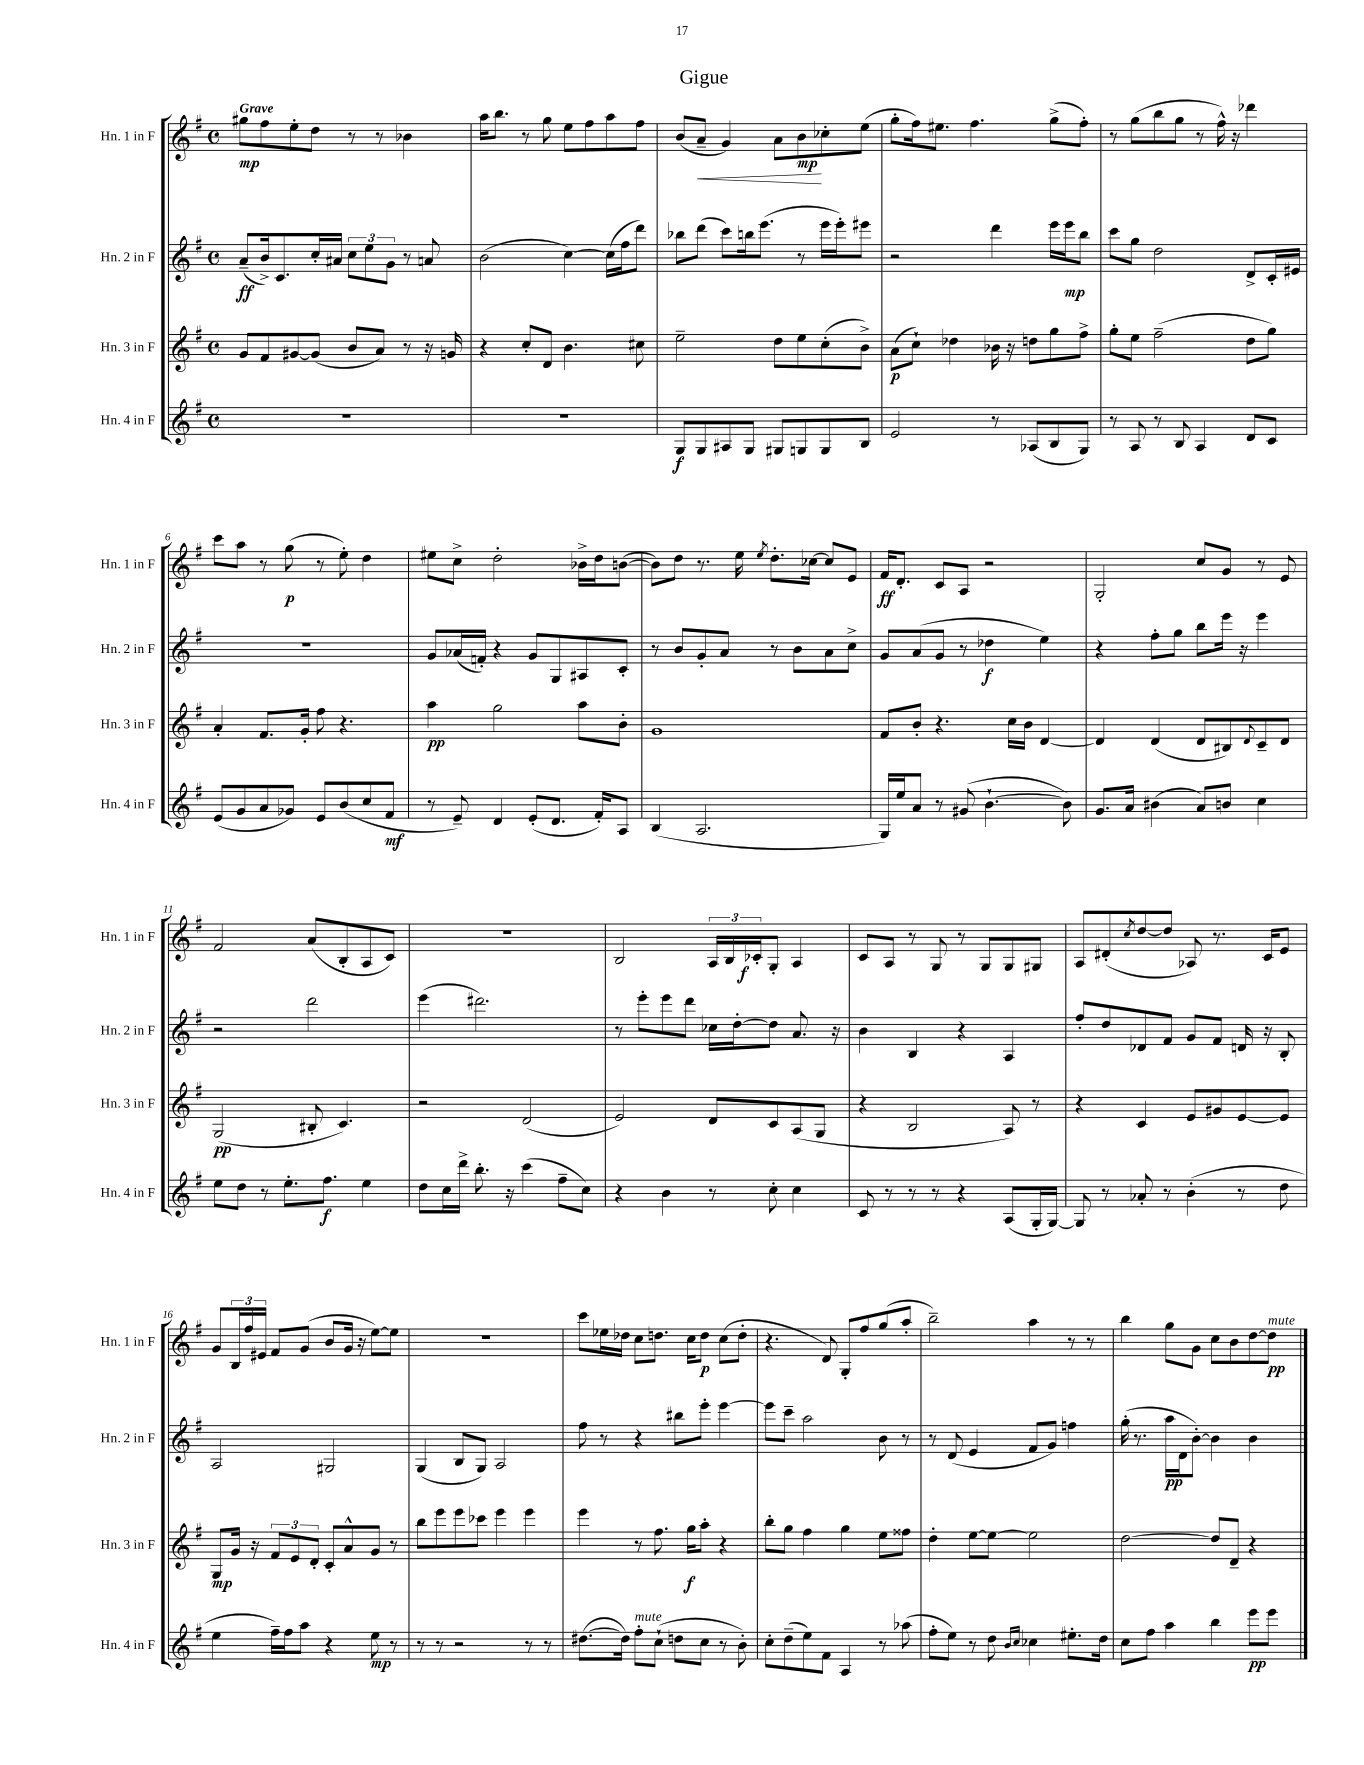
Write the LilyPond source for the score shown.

\header { title = "Gigue" }
<<
\new StaffGroup <<
\new Staff = "s0" \with { instrumentName = "Hn. 1 in F" shortInstrumentName = "Hn. 1 in F" } {
    \clef treble \key g \major \defaultTimeSignature \time 4/4 \tempo "Grave"
    gis''8\mp fis''8 e''8-. d''8 r8 r8 bes'4 |
    a''16 b''8. r8 g''8 e''8 fis''8 a''8 fis''8 |
    b'8( a'8--\< g'4) a'8 b'8\mp\! ces''8-. e''8( |
    g''8-. fis''16) eis''8. fis''4. g''8->( fis''8-.) |
    r8 g''8( b''8 g''8 r8 fis''16-^) r16 des'''4 |
    c'''8 a''8 r8 g''8\p( r8 e''8-.) d''4 |
    eis''8 c''8-> d''2-. bes'16-> d''16 b'8~( |
    b'8) d''8 r8. e''16 \acciaccatura { e''8 } d''8.-. ces''16~ ces''8 e'8 |
    fis'16\ff d'8.-. c'8 a8 r2 |
    g2-. c''8 g'8 r8 e'8 |
    fis'2 a'8( b8-. a8 c'8) |
    r1 |
    b2 \tuplet 3/2 { a16 b16 ces'16-.\f } g8-. a4 |
    c'8 a8 r8 g8 r8 g8 g8 gis8 |
    a8 dis'8-.( \acciaccatura { c''8 } d''8~ d''8 aes8) r8. c'16 e'8 |
    g'8 \tuplet 3/2 { b16 fis''16 eis'16 } fis'8 g'8( b'8 g'16 r16 e''8~) e''8 |
    R1 |
    c'''8 ees''16 des''16 c''8 d''8. c''16 d''8\p c''8( d''8-. |
    r4. d'8) g8-. fis''8 g''8( a''8-. |
    b''2--) a''4 r8 r8 |
    b''4 g''8 g'8 c''8 b'8 d''8~ d''8\pp^\markup { \italic "mute" } \bar "|." |
}
\new Staff = "s1" \with { instrumentName = "Hn. 2 in F" shortInstrumentName = "Hn. 2 in F" } {
    \clef treble \key g \major \defaultTimeSignature \time 4/4
    a'8--\ff( b'16->) c'8. c''16-. ais'16 \tuplet 3/2 { c''8 e''8 g'8 } r8 a'8 |
    b'2( c''4~) c''16( fis''16 d'''8) |
    bes''8 d'''8( c'''8) b''16 e'''8.( r8 e'''16 e'''16-.) eis'''8 |
    r2 d'''4 e'''16 e'''16\mp b''8 |
    c'''8 g''8 d''2 d'8-> c'16-. eis'16 |
    R1 |
    g'8 aes'16( f'16-.) r4 g'8 g8 ais8 c'8-. |
    r8 b'8 g'8-. a'8 r8 b'8 a'8 c''8-> |
    g'8 a'8( g'8 r8 des''4\f e''4) |
    r4 fis''8-. g''8 b''8 e'''16 r16 e'''4 |
    r2 d'''2 |
    e'''4( dis'''2.) |
    r8 e'''8-. e'''8 d'''8 ces''16 d''16~-. d''8 a'8. r16 |
    b'4 b4 r4 a4 |
    fis''8-. d''8 des'8 fis'8 g'8 fis'8 d'16 r16 b8-. |
    a2 gis2 |
    g4( b8 g8) a2 |
    fis''8 r8 r4 bis''8 e'''8-. e'''4~ |
    e'''8 c'''8-- a''2 b'8 r8 |
    r8 d'8( e'4 fis'8 g'8) f''4 |
    g''16-.( r8. a''16\pp d'16 b'8~-.) b'4 b'4 \bar "|." |
}
\new Staff = "s2" \with { instrumentName = "Hn. 3 in F" shortInstrumentName = "Hn. 3 in F" } {
    \clef treble \key g \major \defaultTimeSignature \time 4/4
    g'8 fis'8 gis'8~ gis'8( b'8 a'8) r8 r16 g'16 |
    r4 c''8-. d'8 b'4. cis''8 |
    e''2-- d''8 e''8 c''8-.( b'8->) |
    a'8\p( c''8-!) des''4 bes'16 r16 d''8 g''8 fis''8-> |
    g''8-. e''8 fis''2--( d''8 g''8) |
    a'4-. fis'8. g'16-. fis''8 r4. |
    a''4\pp g''2 a''8 b'8-. |
    g'1 |
    fis'8 b'8-. r4. c''16 b'16 d'4~ |
    d'4 d'4( d'8 bis8) \appoggiatura { d'8 } c'8-- d'8 |
    g2\pp( bis8-. c'4.) |
    r2 d'2( |
    e'2) d'8 c'8 a8( g8 |
    r4 b2 a8) r8 |
    r4 c'4 e'8 gis'8 e'8~ e'8 |
    g8\mp g'16 r16 \tuplet 3/2 { fis'8 e'8 d'8-. } c'8-. a'8-^ g'8 r8 |
    b''8 e'''8 e'''8 ces'''8 e'''4 e'''4 |
    e'''4 r8 fis''8. g''16\f a''8-. r4 |
    b''8-. g''8 fis''4 g''4 e''8 fisis''8 |
    d''4-. e''8~ e''8~ e''2 |
    d''2~ d''8 d'8-- r4 \bar "|." |
}
\new Staff = "s3" \with { instrumentName = "Hn. 4 in F" shortInstrumentName = "Hn. 4 in F" } {
    \clef treble \key g \major \defaultTimeSignature \time 4/4
    R1 |
    R1 |
    g8\f g8 ais8 g8 gis8 g8 g8 b8 |
    e'2 r8 aes8( b8 g8) |
    r8 a8 r8 b8 a4 d'8 c'8 |
    e'8( g'8 a'8 ges'8) e'8 b'8( c''8 fis'8\mf |
    r8 e'8--) d'4 e'8-.( d'8. fis'16-.) a8 |
    b4( a2. |
    g16) e''16 a'8 r8 gis'8( b'4.~-! b'8) |
    g'8. a'16 bis'4( a'8) b'8 c''4 |
    e''8 d''8 r8 e''8.-. fis''8.\f e''4 |
    d''8 c''16 d'''16-> b''8.-. r16 c'''4( fis''8-- c''8) |
    r4 b'4 r8 c''8-. c''4 |
    c'8 r8 r8 r8 r4 a8( g16-. g16~) |
    g8 r8 aes'8-. r8 b'4-.( r8 d''8 |
    e''4 fis''16--) fis''16 a''8 r4 e''8\mp r8 |
    r8 r8 r2 r8 r8 |
    dis''8.~( dis''16) fis''8-.^\markup { \italic "mute" } c''8-!( d''8 c''8 r8 b'8-.) |
    c''8-. d''8--( e''8) fis'8 a4 r8 aes''8( |
    fis''8-. e''8) r8 d''8 \grace { b'16 c''16 } ces''4 eis''8.-. d''16 |
    c''8 fis''8 a''4 b''4 e'''8\pp e'''8 \bar "|." |
}
>>
>>
